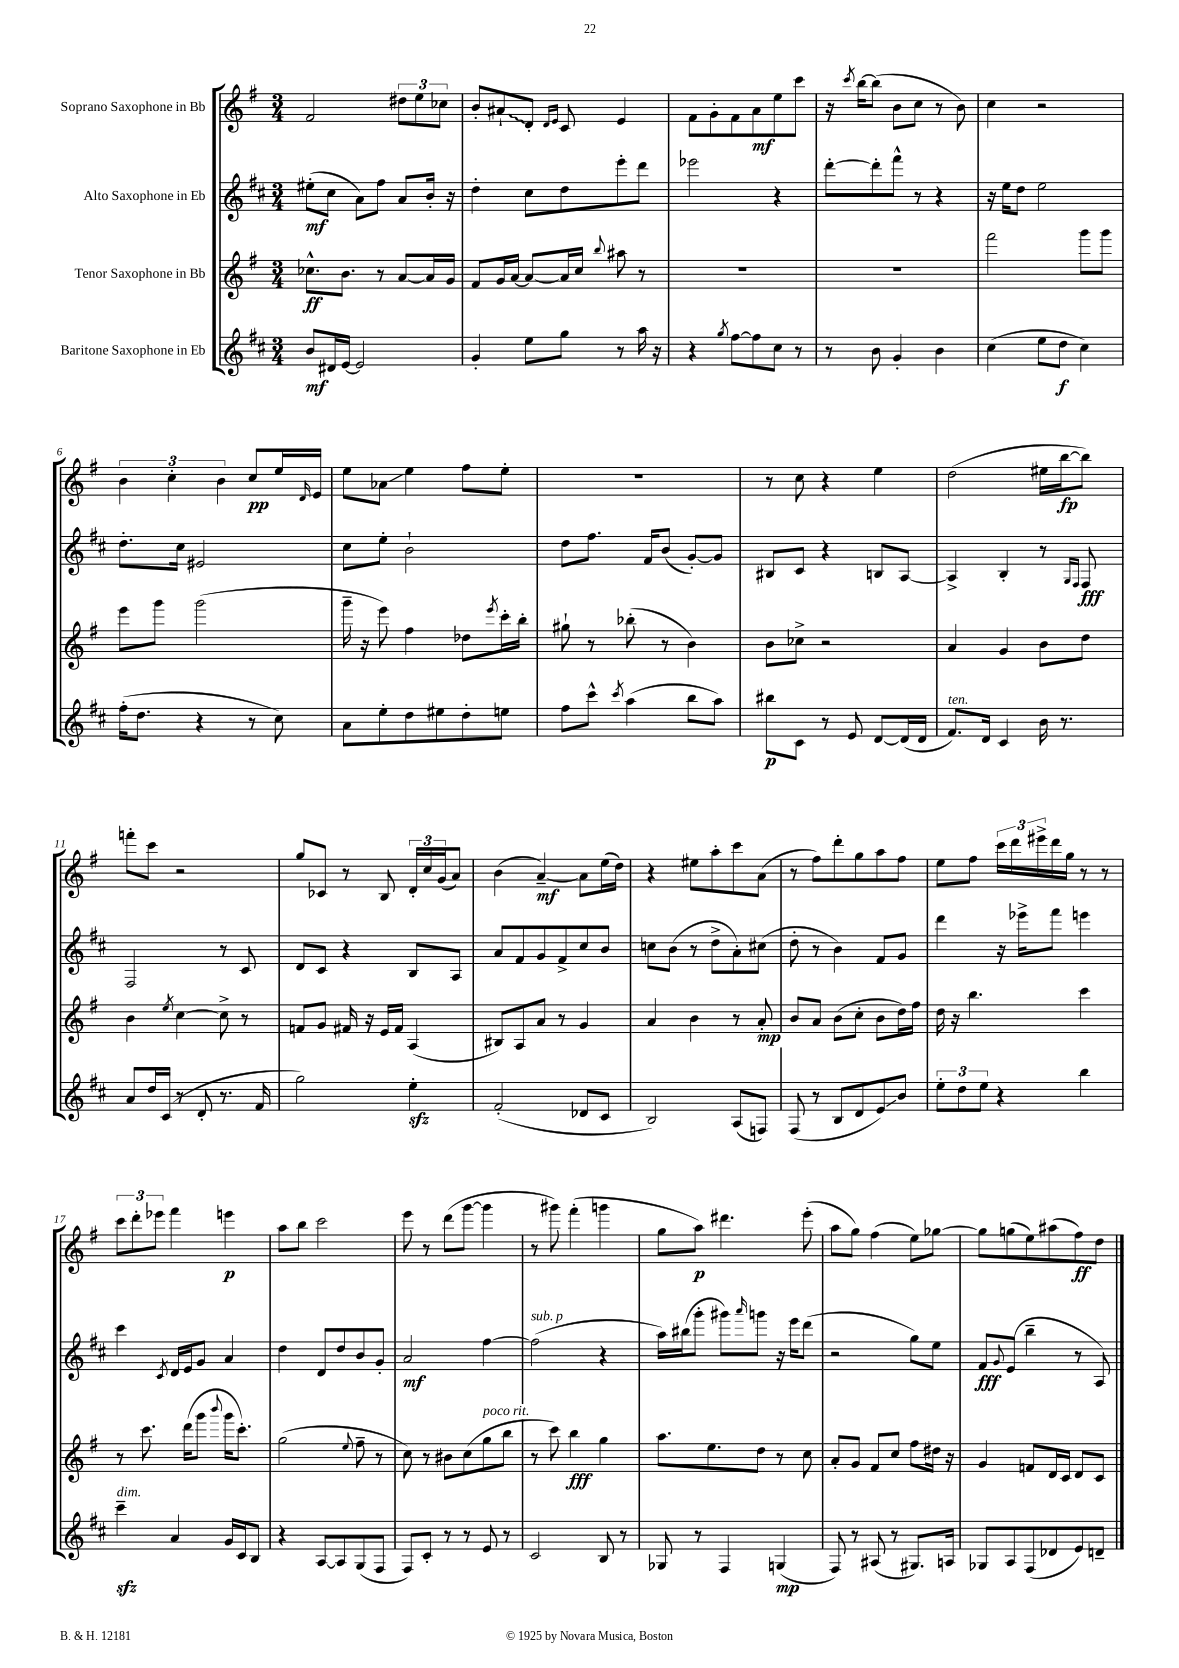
<<
\new StaffGroup <<
\new Staff = "s0" \with { instrumentName = "Soprano Saxophone in Bb" } {
    \clef treble \key g \major \numericTimeSignature \time 3/4
    fis'2 \tuplet 3/2 { dis''8 e''8 ces''8 } |
    b'8-. \once \override Glissando.style = #'zigzag ais'8-!\glissando d'8-. \grace { d'16 e'16 } c'8 e'4 |
    fis'8 g'8-. fis'8 a'8\mf e''8 c'''8 |
    r16 \acciaccatura { c'''8 } b''16~ b''8( b'8 c''8 r8 b'8) |
    c''4 r2 |
    \tuplet 3/2 { b'4 c''4-. b'4 } c''8\pp e''16 \grace { d'16 } e'16 |
    e''8 aes'8\glissando e''4 fis''8 e''8-. |
    R2. |
    r8 c''8 r4 e''4 |
    d''2( eis''16 b''16~\fp b''8) |
    f'''8-. c'''8 r2 |
    g''8 ces'8 r8 b8 \tuplet 3/2 { d'16-. c''16 g'16( } a'8) |
    b'4( a'4~--\mf) a'8 e''16( d''16) |
    r4 eis''8 a''8-. c'''8 a'8( |
    r8 fis''8) d'''8-. g''8 a''8 fis''8 |
    e''8 fis''8 \tuplet 3/2 { c'''16 d'''16 eis'''16-> } d'''16 g''16 r8 r8 |
    \tuplet 3/2 { c'''8 d'''8-. ees'''8 } fis'''4 e'''4\p |
    a''8 b''8 c'''2 |
    e'''8 r8 d'''8( g'''8~ g'''4 |
    r8 gis'''8) fis'''4-.( g'''4 |
    g''8 a''8\p) dis'''4. e'''8-.( |
    a''8 g''8) fis''4( e''8) ges''8~ |
    ges''8 g''8( e''8) ais''8( fis''8\ff) d''8 \bar "|." |
}
\new Staff = "s1" \with { instrumentName = "Alto Saxophone in Eb" } {
    \clef treble \key d \major \numericTimeSignature \time 3/4
    eis''8-.\mf( cis''8 a'8) fis''8 a'8 b'16-. r16 |
    d''4-. cis''8 d''8 e'''8-. d'''8 |
    ees'''2 r4 |
    d'''8~-. d'''8-. fis'''8-^ r8 r4 |
    r16 e''16 d''8 e''2 |
    d''8.-. cis''16 eis'2 |
    cis''8 e''8-. b'2-! |
    d''8 fis''8. fis'16 b'8( g'8~-.) g'8 |
    bis8 cis'8 r4 b8 a8~ |
    a4-> b4-. r8 \grace { g16 fis16 } fis8\fff |
    fis2 r8 cis'8 |
    d'8 cis'8 r4 b8 a8 |
    a'8 fis'8 g'8 fis'8-> cis''8 b'8 |
    c''8 b'8( r8 d''8-> a'8-.) cis''8( |
    d''8-. r8 b'4) fis'8 g'8 |
    d'''4 r16 ees'''16-> fis'''8 e'''4 |
    cis'''4 \acciaccatura { cis'8 } d'16 e'16 g'8 a'4 |
    d''4 d'8 d''8 b'8 g'8-. |
    a'2\mf fis''4~ |
    fis''2^\markup { \italic "sub. p" }( r4 |
    a''16) bis''16( g'''8-. gis'''8) \grace { a'''16 } g'''8 r16 e'''16 d'''8( |
    r2 g''8) e''8 |
    fis'8\fff \appoggiatura { g'8 } e'8( b''4-- r8 a8) \bar "|." |
}
\new Staff = "s2" \with { instrumentName = "Tenor Saxophone in Bb" } {
    \clef treble \key g \major \numericTimeSignature \time 3/4
    ces''8.-^\ff b'8. r8 a'8~ a'16 g'16 |
    fis'8 g'16 a'16~ a'8~ a'16 c''16 \appoggiatura { b''8 } ais''8 r8 |
    R2. |
    R2. |
    fis'''2 g'''8 g'''8 |
    e'''8 g'''8 g'''2( |
    g'''16-- r16 e'''8) fis''4 des''8 \acciaccatura { e'''8 } c'''16-. b''16-. |
    gis''8-! r8 bes''8-.( r8 b'4) |
    b'8 ces''8-> r2 |
    a'4 g'4 b'8 d''8 |
    b'4 \acciaccatura { e''8 } c''4~ c''8-> r8 |
    f'8 g'8 fis'16 r16 e'16 fis'16 a4( |
    bis8) a8 a'8 r8 g'4 |
    a'4 b'4 r8 a'8-.\mp |
    b'8 a'8 b'8( c''8-. b'8 d''16) fis''16 |
    d''16 r16 b''4. c'''4 |
    r8 c'''8. d'''16( g'''8 \appoggiatura { b'''8 } g'''16 c'''8.-.) |
    g''2( \appoggiatura { e''8 } fis''8-- r8 |
    c''8) r8 bis'8 c''8( g''8^\markup { \italic "poco rit." } b''8 |
    r8 c'''8) b''4\fff g''4 |
    a''8. e''8. d''8 r8 c''8 |
    a'8-. g'8 fis'8 c''8 fis''8 dis''16 r16 |
    g'4 f'8 d'16 c'16 d'8 c'8 \bar "|." |
}
\new Staff = "s3" \with { instrumentName = "Baritone Saxophone in Eb" } {
    \clef treble \key d \major \numericTimeSignature \time 3/4
    b'8\mf dis'16 e'16~ e'2 |
    g'4-. e''8 g''8 r8 a''16 r16 |
    r4 \acciaccatura { g''8 } fis''8~ fis''8 cis''8 r8 |
    r8 b'8 g'4-. b'4 |
    cis''4( e''8 d''8\f cis''4) |
    fis''16-.( d''8. r4 r8 cis''8) |
    a'8 e''8-. d''8 eis''8 d''8-. e''8 |
    fis''8 cis'''8-^ \acciaccatura { cis'''8 } a''4( b''8 a''8) |
    bis''8\p cis'8 r8 e'8 d'8~ d'16( d'16 |
    fis'8.^\markup { \italic "ten." }) d'16 cis'4 b'16 r8. |
    a'8 d''16 cis'16( r8 d'8-. r8. fis'16 |
    g''2) e''4-.\sfz |
    fis'2-.( des'8 cis'8 |
    b2) a8( f8) |
    fis8( r8 b8 d'8 e'8\glissando) b'8 |
    \tuplet 3/2 { e''8-. d''8 e''8 } r4 b''4 |
    cis'''4--\sfz^\markup { \italic "dim." } a'4 g'16 cis'16 b8 |
    r4 a8~ a8 g8( fis8 |
    fis8) cis'8-. r8 r8 e'8 r8 |
    cis'2 b8 r8 |
    ges8 r8 fis4 g4\mp( |
    fis8) r8 ais8( r8 gis8.) a16 |
    ges8 a8 fis8( des'8 e'8) d'8-- \bar "|." |
}
>>
>>
